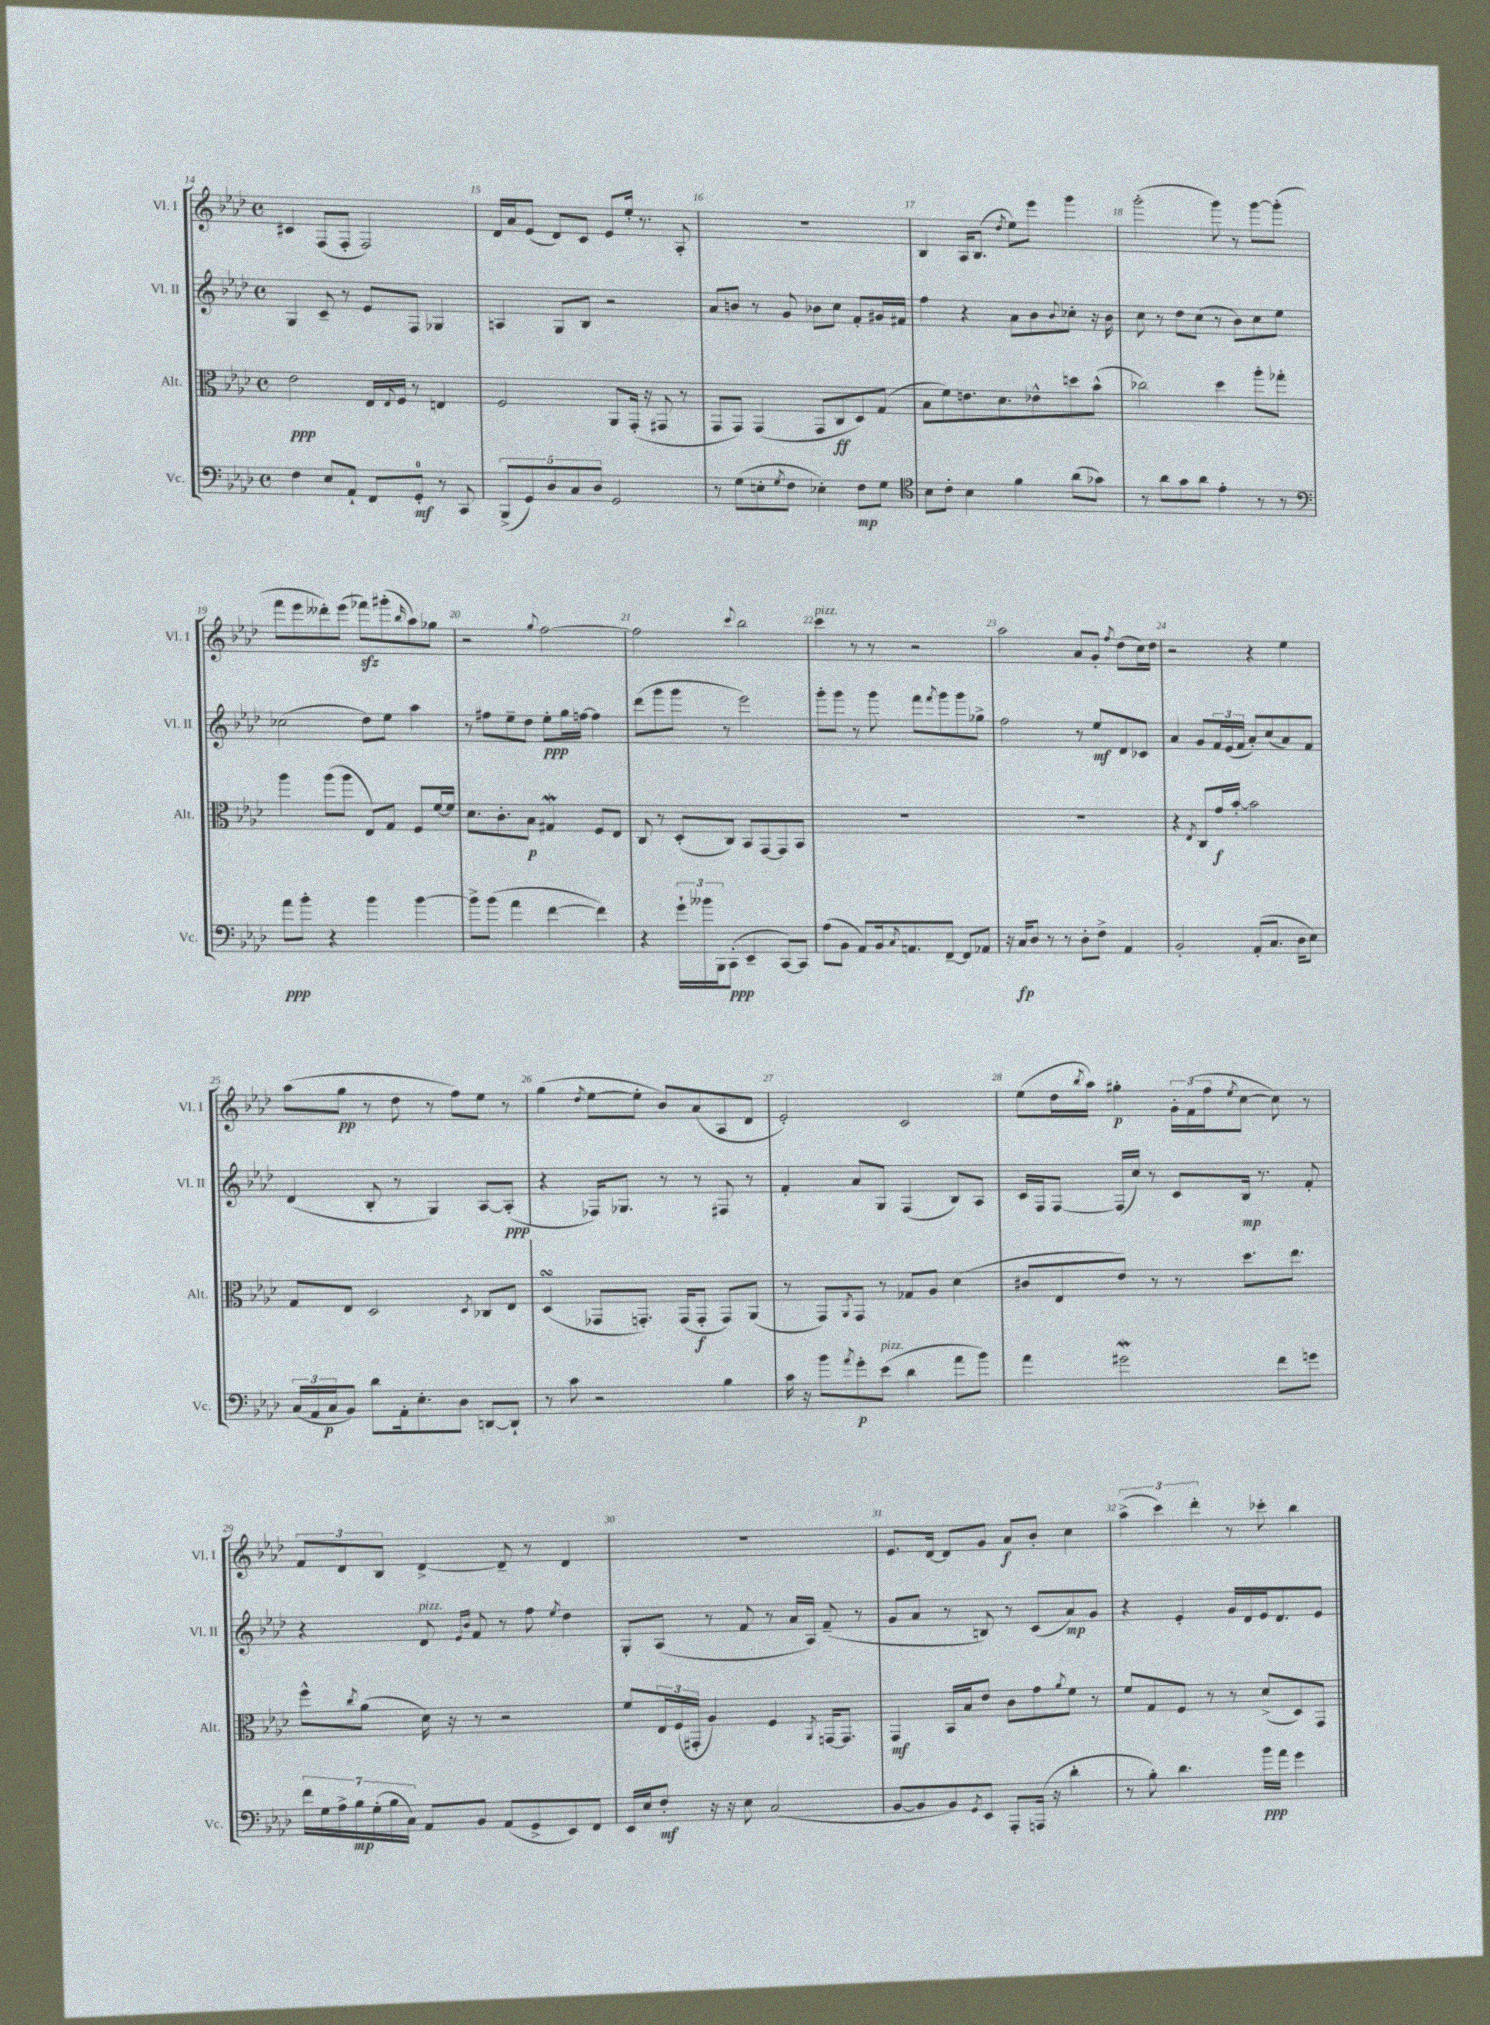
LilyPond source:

<<
\new StaffGroup <<
\new Staff = "s0" \with { instrumentName = "Vl. I" shortInstrumentName = "Vl. I" } {
    \clef treble \key aes \major \defaultTimeSignature \time 4/4
    cis'4 f8( f8-. f2) |
    des'16 aes'16 ees'8( des'8) c'8 ees'8 ees''16-. r8. aes8-. |
    R1 |
    bes4 aes16 bes8.( \acciaccatura { des''8 } ees''8) ees'''8 g'''4 |
    g'''2-.( g'''8) r8 g'''8~ g'''8-.( |
    f'''8 ees'''8 deses'''8-.) ees'''8( fes'''8\sfz) gis'''8-.( \grace { bes''16 } aes''8) ges''8 |
    r2 \appoggiatura { g''8 } f''2~ |
    f''2 \appoggiatura { c'''8 } bes''2 |
    c'''4^\markup { \italic "pizz." } r8 r8 r2 |
    aes''2 aes'8 g'8-. \acciaccatura { f''8 } des''8( c''16) des''16 |
    r2 r4 ees''4 |
    aes''8( g''8\pp r8 des''8 r8 f''8) ees''8 r8 |
    g''4( \acciaccatura { des''8 } ees''8~ ees''8-. bes'8) aes'8( aes8 des'8 |
    ees'2-.) c'2 |
    ees''8( des''16 \acciaccatura { bes''8 } aes''16) gis''4-.\p \tuplet 3/2 { g'16-. f'16( f''16 } \acciaccatura { ees''8 } c''8~ c''8) r8 |
    \tuplet 3/2 { f'8 des'8 bes8 } des'4~-> des'8-- r8 des'4 |
    R1 |
    ees'8. des'16~ des'8 g'8 aes'8\f bes'8-. c''4 |
    \tuplet 3/2 { aes''4->( c'''4) des'''4-. } r8 ces'''8-. bes''4 \bar "|." |
}
\new Staff = "s1" \with { instrumentName = "Vl. II" shortInstrumentName = "Vl. II" } {
    \clef treble \key aes \major \defaultTimeSignature \time 4/4
    g4 c'8-- r8 ees'8 f8 ges4 |
    a4 g8 bes8 r2 |
    aes'8 b'8 r8 g'8 bes'8 c''8 f'8-. gis'16 fis'16 |
    f''4 r4 aes'8 bes'8 \appoggiatura { bes'8 } ces''8-. r16 bes'16 |
    c''8 r8 des''8 c''8( r8 bes'8) c''8 ees''8 |
    ces''2( des''8) ees''8 aes''4 |
    r8 fis''8 ees''8-- des''8 ees''8-.\ppp g''16 f''16~ f''4 |
    des'''8( g'''8 g'''8 r8 ees'''2) |
    g'''8-. g'''8 r8 g'''8 f'''8 \acciaccatura { f'''8 } g'''8 g'''8 ges''8-> |
    f''2 r8 ees''8\mf des'8 ces'8 |
    aes'4 g'8 \tuplet 3/2 { f'16 ees'16( f'16 } aes'8-.) c''8( aes'8) f'8 |
    des'4( bes8-. r8 g4) aes8~ aes8-.\ppp( |
    r4 fes16) ges8. r8 r8 fis8 r8 |
    f'4-. aes'8 g8 f4( bes8) aes8 |
    c'16 f16 f8~ f16( c''16) r8 c'8 bes16\mp r8. f'8-. |
    r4 des'8^\markup { \italic "pizz." } \grace { ees'16 bes'16 } f'8 r8 f''8 \acciaccatura { ees''8 } des''4 |
    g8-. aes8( r8 f'8 r8 aes'16 aes16) f'8--( r8 |
    g'8 aes'8 r8 b8) r8 c'8( aes'8\mp) g'8 |
    r4 ees'4-. g'16 des'16 ees'16 des'8. ees'8 \bar "|." |
}
\new Staff = "s2" \with { instrumentName = "Alt." shortInstrumentName = "Alt." } {
    \clef alto \key aes \major \defaultTimeSignature \time 4/4
    ees'2\ppp ees16 \appoggiatura { ees8 } f16 r8 e4 |
    f2 aes,8 g,16-.( r16 gis,8 r8 |
    g,8 g,8) g,4( g,8 c8\ff des8) g8( |
    bes8 f'8) e'8. des'8. ees'8-^ d''8 bes'8-^( |
    ces''2) des''4 aes''8-. ges''8-. |
    aes''4 aes''8( aes''8 ees8) g8 f8 f'16~ f'16 |
    des'8. c'8.-. bes8\p gis4\mordent f8 ees8 |
    c8 r8 des8-.( c8) bes,8 g,8~ g,8 bes,8 |
    R1 |
    R1 |
    r4 \acciaccatura { ees8 } c8 g'16\f bes'16~-. bes'2 |
    g8 ees8 des2 \acciaccatura { des8 } ces8 ees8 |
    des4\turn( ges,8 g,8.-.) g,16( g,8-.\f g,8) aes,8( |
    r8 g,8) \acciaccatura { aes,8 } g,8 r8 ges8 aes8 des'4( |
    cis'8 ees8 ees'8) r8 r8 des''8. ees''8. |
    f''8-^ \acciaccatura { c''8 } aes'8( des'16) r16 r8 r2 |
    f'8 \tuplet 3/2 { ees16 f16( gis,16-. } aes4) f4 \acciaccatura { aes,8 } g,16~ g,8. |
    g,4\mf bes,16 bes16 ees'8 c'8 g'8 \acciaccatura { aes'8 } f'8 r8 |
    f'8 g8 f8 r8 r8 des'8->( des8) g,8 \bar "|." |
}
\new Staff = "s3" \with { instrumentName = "Vc." shortInstrumentName = "Vc." } {
    \clef bass \key aes \major \defaultTimeSignature \time 4/4
    f4 ees8 aes,8-! f,8 g,8-0-.\mf r8 c,8 |
    \tuplet 5/4 { bes,,8->( g,8) des8 c8 des8 } g,2 |
    r8 g8( e8-. \acciaccatura { g8 } f8 ees4-.) f8\mp g8 |
    \clef tenor bes8 c'8-. bes4 f'4 aes'8( ges'8) |
    r8 aes'8 g'8 aes'8 ees'4-. r8 r8 |
    \clef bass aes'8\ppp bes'8-. r4 bes'4 bes'4~ |
    bes'8-> bes'8( aes'4 f'4~ f'4) |
    r4 \tuplet 3/2 { g'16-! beses'16 bes,,16 } c,8-.\ppp( ees,4-- c,8~) c,8 |
    aes8( bes,8 aes,8) bes,16 \acciaccatura { c8 } a,8. f,8~-- f,8 aes,8 |
    r16 c16\fp des8 r8 r8 des8-. f8-> aes,4 |
    bes,2-. aes,8-.( c8. des16 ees8) |
    \tuplet 3/2 { c16( aes,16 c16\p } bes,8) des'8 aes,16-. ees8.-. des8 d,8~ d,8-! |
    r8 c'8 r2 bes4 |
    c'16 r16 bes'8 \acciaccatura { aes'8 } g'8-.\p ees'8^\markup { \italic "pizz." }( des'4 aes'8 bes'8) |
    aes'4 gis'2\mordent f'8 g'8 |
    \tuplet 7/4 { f'16 g16 aes16-> bes16\mp g16-.( bes16 c16) } aes,8 bes,8 aes,8( g,8-> ees,8) f,8 |
    ees,16 ees16 f8-.\mf r16 r16 ees8 c2( |
    bes,8~ bes,8 bes,8) \acciaccatura { g,8 } ees,8 aes,,8-. a,,16( r16 des'4-. |
    r8 bes8-.) des'4. bes'16\ppp aes'16 g'4 \bar "|." |
}
>>
>>
\layout { \context { \Score currentBarNumber = #14 \override BarNumber.break-visibility = ##(#f #t #t) barNumberVisibility = #all-bar-numbers-visible } }
